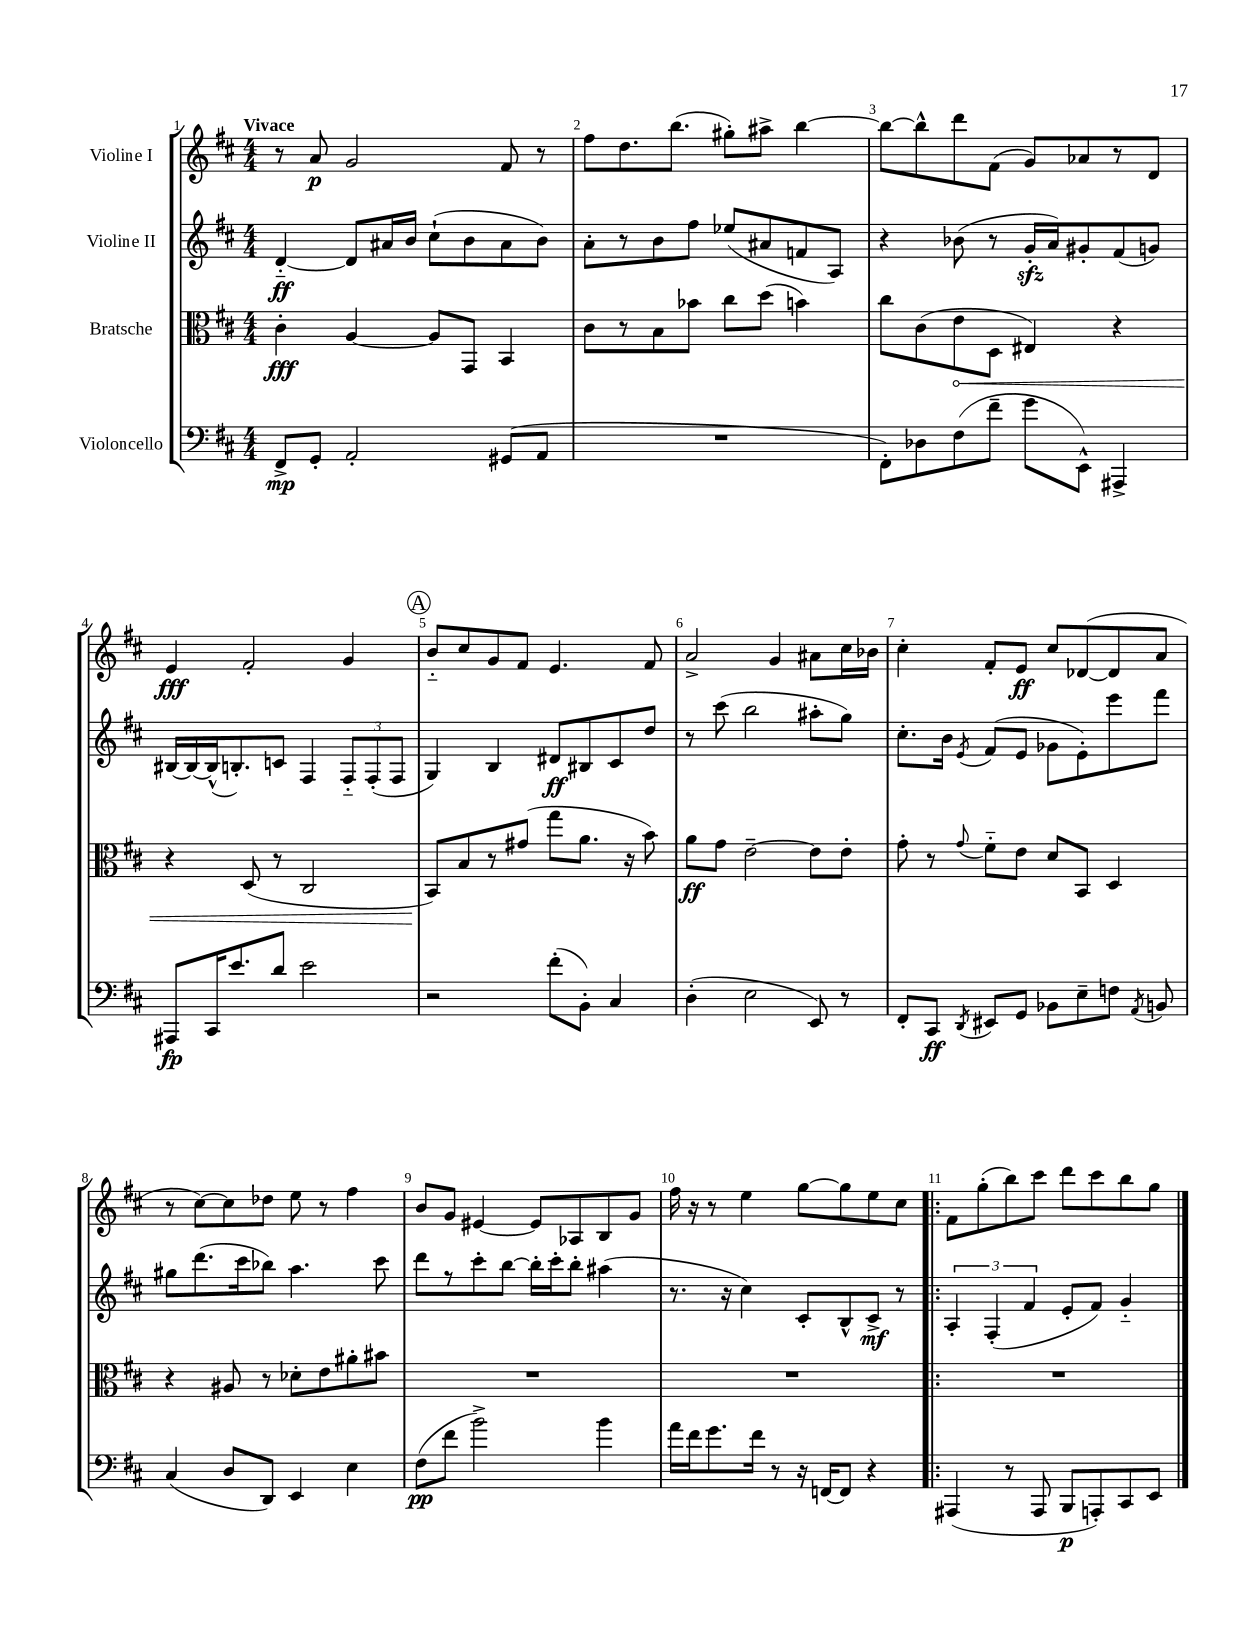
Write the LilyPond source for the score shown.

<<
\new StaffGroup <<
\new Staff = "s0" \with { instrumentName = "Violine I" } {
    \clef treble \key d \major \numericTimeSignature \time 4/4 \tempo "Vivace"
    \autoBeamOff r8 a'8\p g'2 fis'8 r8 |
    fis''8[ d''8. b''8.]( gis''8[-.) ais''8]-> b''4~ |
    b''8[~ b''8-^ d'''8 fis'8]( g'8[) aes'8 r8 d'8] |
    e'4\fff fis'2-. g'4 |
    \mark \markup { \circle "A" } b'8[-_ cis''8 g'8 fis'8] e'4. fis'8 |
    a'2-> g'4 ais'8[ cis''16 bes'16] |
    cis''4-. fis'8[-. e'8]\ff cis''8[ des'8~( des'8 a'8] |
    r8 cis''8[~) cis''8 des''8] e''8 r8 fis''4 |
    b'8[ g'8] eis'4~ eis'8[ aes8 b8 g'8] |
    fis''16 r16 r8 e''4 g''8[~ g''8 e''8 cis''8] |
    \bar ".|:" fis'8[ g''8-.( b''8) cis'''8] d'''8[ cis'''8 b''8 g''8] \bar "|." |
}
\new Staff = "s1" \with { instrumentName = "Violine II" } {
    \clef treble \key d \major \numericTimeSignature \time 4/4
    \autoBeamOff d'4~-_\ff d'8[ ais'16 b'16] cis''8[-!( b'8 ais'8 b'8]) |
    a'8[-. r8 b'8 fis''8] ees''8[( ais'8 f'8 a8]) |
    r4 bes'8( r8 g'16[-.\sfz a'16) gis'8-. fis'8( g'8]) |
    bis16[~ bis16~ bis16-^( b8.-.) c'8] fis4 \tuplet 3/2 { fis8[-_ fis8-.( fis8] } |
    \mark \markup { \circle "A" } g4) b4 dis'8[\ff bis8 cis'8 d''8] |
    r8 cis'''8( b''2 ais''8[-. g''8]) |
    cis''8.[-. b'16] \acciaccatura { e'8 } fis'8[( e'8] ges'8[ e'8-.) e'''8 fis'''8] |
    gis''8[ d'''8.( cis'''16 bes''8]) a''4. cis'''8 |
    d'''8[ r8 cis'''8-. b''8]~ b''16[-. cis'''16-. b''8]-. ais''4( |
    r8. r16 cis''4) cis'8[-. b8-^ cis'8]->\mf r8 |
    \bar ".|:" \tuplet 3/2 { a4-. fis4-.( fis'4 } e'8[-. fis'8]) g'4-_ \bar "|." |
}
\new Staff = "s2" \with { instrumentName = "Bratsche" } {
    \clef alto \key d \major \numericTimeSignature \time 4/4
    \autoBeamOff cis'4-.\fff a4~ a8[ g,8] b,4 |
    cis'8[ r8 b8 bes'8] cis''8[ d''8]( b'4) |
    cis''8[ cis'8( \once \override Hairpin.circled-tip = ##t e'8\< d8] eis4) r4 |
    r4 d8( r8 cis2 |
    \mark \markup { \circle "A" } b,8[\!) b8 r8 gis'8]( g''8[ a'8.] r16 b'8) |
    a'8[\ff g'8] e'2~-- e'8[ e'8]-. |
    g'8-. r8 \appoggiatura { g'8 } fis'8[-_ e'8] d'8[ b,8] d4 |
    r4 ais8 r8 des'8[-. e'8 ais'8-. bis'8] |
    R1 |
    R1 |
    \bar ".|:" R1 \bar "|." |
}
\new Staff = "s3" \with { instrumentName = "Violoncello" } {
    \clef bass \key d \major \numericTimeSignature \time 4/4
    \autoBeamOff fis,8[->\mp g,8]-. a,2-. gis,8[( a,8] |
    R1 |
    fis,8[-.) des8 fis8( fis'8]-- g'8[ e,8]-^) ais,,4-> |
    ais,,8[\fp cis,16 e'8. d'8] e'2 |
    \mark \markup { \circle "A" } r2 fis'8[-.( b,8]-.) cis4 |
    d4-.( e2 e,8) r8 |
    fis,8[-. cis,8]\ff \acciaccatura { d,8 } eis,8[ g,8] bes,8[ e8-- f8] \acciaccatura { a,8 } b,8 |
    cis4( d8[ d,8]) e,4 e4 |
    fis8[\pp( fis'8] b'2->) b'4 |
    a'16[ fis'16 g'8. fis'16] r8 r16 f,16[~ f,8] r4 |
    \bar ".|:" ais,,4( r8 ais,,8 b,,8[\p a,,8-.) cis,8 e,8] \bar "|." |
}
>>
>>
\layout { \context { \Score \override BarNumber.break-visibility = ##(#f #t #t) barNumberVisibility = #all-bar-numbers-visible } }
